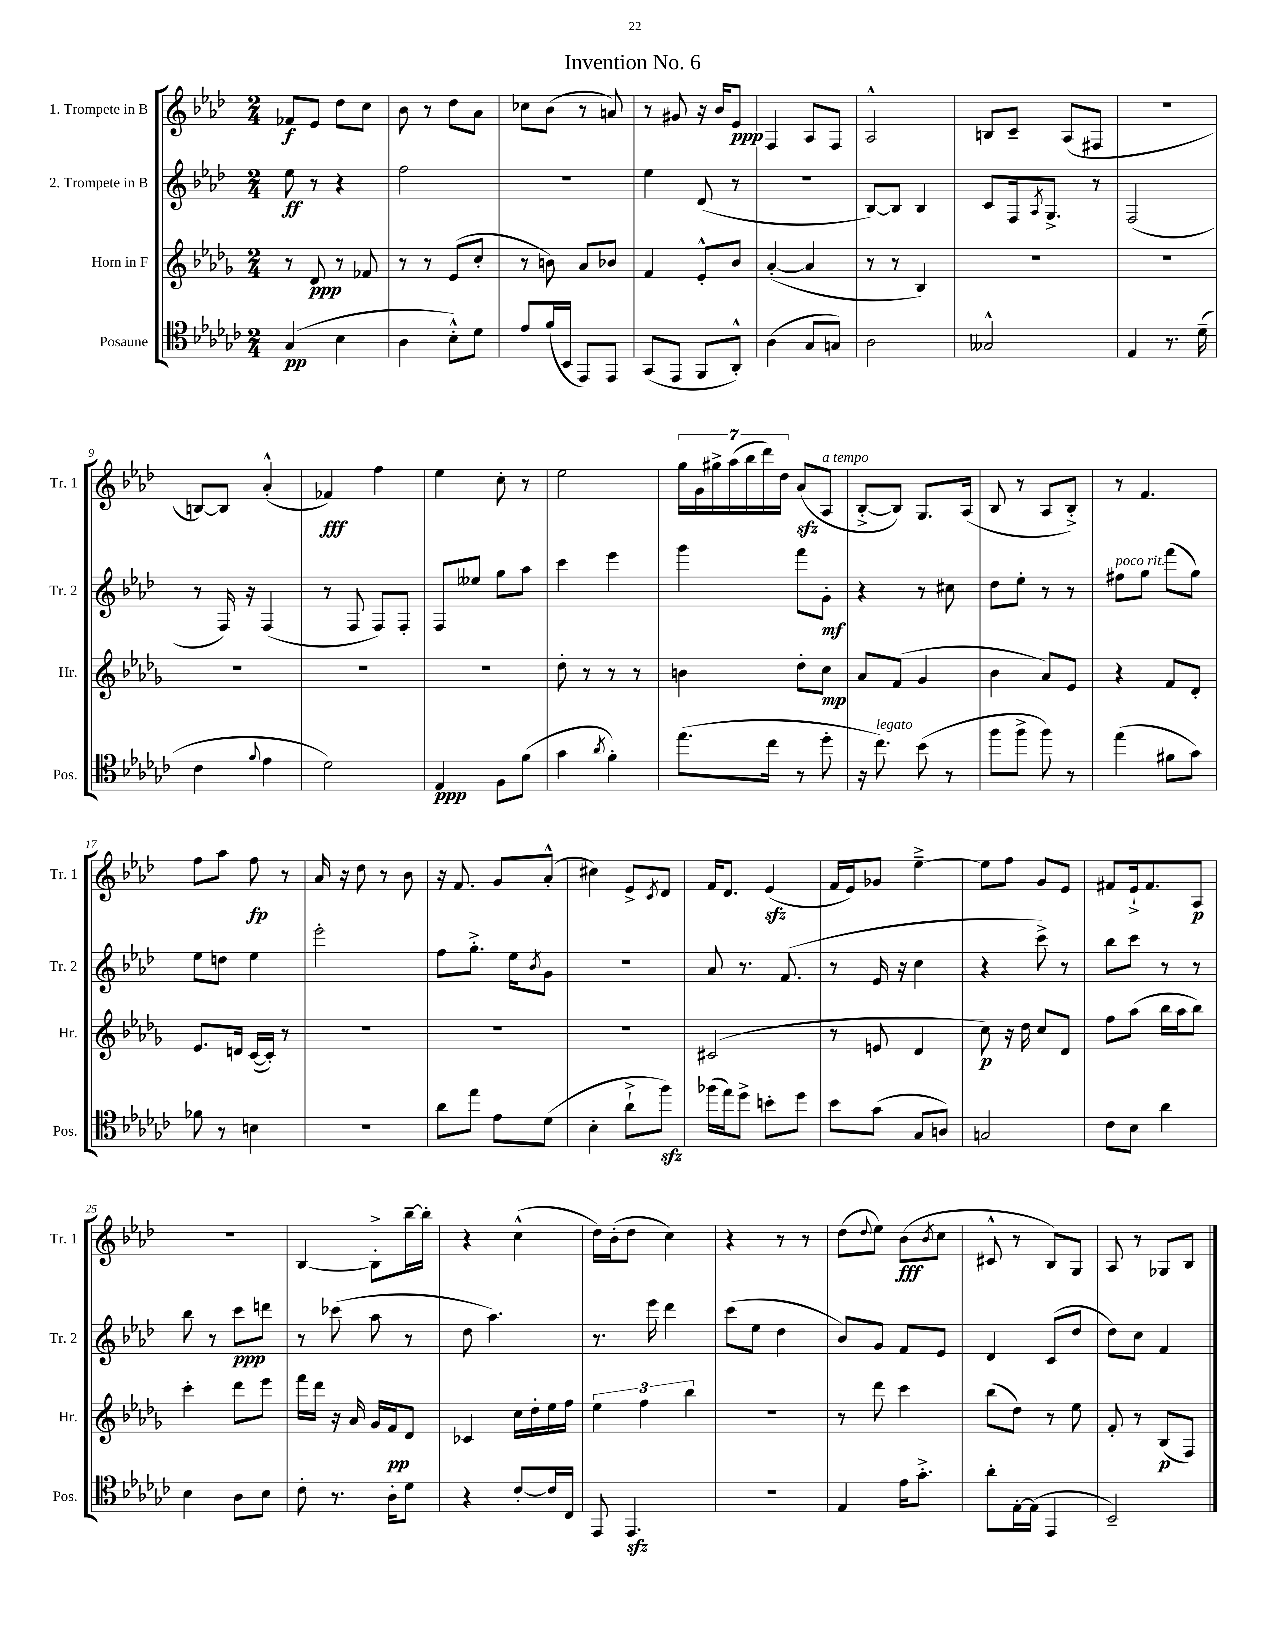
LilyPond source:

\header { title = "Invention No. 6" }
<<
\new StaffGroup <<
\new Staff = "s0" \with { instrumentName = "1. Trompete in B" shortInstrumentName = "Tr. 1" } {
    \clef treble \key aes \major \numericTimeSignature \time 2/4
    fes'8\f ees'8 des''8 c''8 |
    bes'8 r8 des''8 aes'8 |
    ces''8 bes'8( r8 a'8) |
    r8 gis'8 r16 bes'16 ees'8\ppp |
    f4 aes8 f8 |
    aes2-^ |
    b8 c'8-- aes8( fis8 |
    r2 |
    b8~) b8 aes'4-.-^( |
    fes'4\fff) f''4 |
    ees''4 c''8-. r8 |
    ees''2 |
    \tuplet 7/4 { g''16 g'16 gis''16-> aes''16( bes''16 des'''16) des''16 } aes'8\sfz( aes8^\markup { \italic "a tempo" } |
    bes8~-.-> bes8) g8. aes16( |
    bes8 r8 aes8 bes8-.->) |
    r8 f'4. |
    f''8 aes''8 f''8\fp r8 |
    aes'16 r16 des''8 r8 bes'8 |
    r16 f'8. g'8 aes'8-.-^( |
    cis''4) ees'8-> \acciaccatura { c'8 } des'8 |
    f'16 des'8. ees'4\sfz( |
    f'16 ees'16) ges'8 ees''4~---> |
    ees''8 f''8 g'8 ees'8 |
    fis'8 ees'16-!-> fis'8. aes8\p |
    R2 |
    bes4~ bes8-.-> bes''16~-- bes''16-. |
    r4 c''4-^( |
    des''16) bes'16-.( des''8 c''4) |
    r4 r8 r8 |
    des''8( \appoggiatura { des''8 } ees''8) bes'8\fff( \acciaccatura { bes'8 } c''8 |
    cis'8-^ r8 bes8) g8 |
    aes8 r8 ges8 bes8 \bar "|." |
}
\new Staff = "s1" \with { instrumentName = "2. Trompete in B" shortInstrumentName = "Tr. 2" } {
    \clef treble \key aes \major \numericTimeSignature \time 2/4
    ees''8\ff r8 r4 |
    f''2 |
    R2 |
    ees''4 des'8( r8 |
    r2 |
    bes8~) bes8 bes4 |
    c'8 f16 \acciaccatura { aes8 } g8.-> r8 |
    f2( |
    r8 f16) r16 f4( |
    r8 f8 f8) f8-. |
    f8 eeses''8 g''8 aes''8 |
    c'''4 ees'''4 |
    g'''4 f'''8 g'8-.\mf |
    r4 r8 cis''8 |
    des''8 ees''8-. r8 r8 |
    fis''8^\markup { \italic "poco rit." } g''8 f'''8( g''8) |
    ees''8 d''8 ees''4 |
    ees'''2-. |
    f''8 g''8.-.-> ees''16 \acciaccatura { bes'8 } g'8 |
    r2 |
    aes'8 r8. f'8.( |
    r8 ees'16 r16 c''4 |
    r4 c'''8->) r8 |
    bes''8 c'''8 r8 r8 |
    bes''8 r8 c'''8\ppp d'''8 |
    r8 ces'''8( aes''8 r8 |
    des''8 aes''4.) |
    r8. ees'''16 des'''4 |
    c'''8( ees''8 des''4 |
    bes'8) g'8 f'8 ees'8 |
    des'4 c'8( des''8 |
    des''8) c''8 f'4 \bar "|." |
}
\new Staff = "s2" \with { instrumentName = "Horn in F" shortInstrumentName = "Hr." } {
    \clef treble \key des \major \numericTimeSignature \time 2/4
    r8 des'8\ppp r8 fes'8 |
    r8 r8 ees'8( c''8-. |
    r8 b'8) aes'8 bes'8 |
    f'4 ees'8-.-^ bes'8 |
    aes'4~-.( aes'4 |
    r8 r8 bes4) |
    R2 |
    R2 |
    R2 |
    R2 |
    R2 |
    des''8-. r8 r8 r8 |
    b'4 des''8-. c''8\mp |
    aes'8 f'8( ges'4 |
    bes'4 aes'8) ees'8 |
    r4 f'8 des'8-. |
    ees'8. d'16 c'16~( c'16-.) r8 |
    R2 |
    R2 |
    R2 |
    cis'2( |
    r8 e'8 des'4 |
    c''8\p) r16 des''16 c''8 des'8 |
    f''8 aes''8( bes''16 aes''16 bes''8) |
    c'''4-. des'''8 ees'''8 |
    f'''16 des'''16 r16 aes'16 ges'16 f'16\pp des'8 |
    ces'4 c''16 des''16-. ees''16 f''16 |
    \tuplet 3/2 { ees''4 f''4 bes''4 } |
    r2 |
    r8 des'''8 c'''4 |
    bes''8( des''8) r8 ees''8 |
    f'8-. r8 bes8\p( f8) \bar "|." |
}
\new Staff = "s3" \with { instrumentName = "Posaune" shortInstrumentName = "Pos." } {
    \clef tenor \key ges \major \numericTimeSignature \time 2/4
    ges4\pp( bes4 |
    aes4 bes8-.-^) des'8 |
    ees'8 f'16( bes,16 ees,8) ees,8 |
    ges,8( ees,8 f,8 aes,8-.-^) |
    aes4( ges8 g8) |
    aes2 |
    geses2-^ |
    ees4 r8. des'16--( |
    ces'4 \appoggiatura { f'8 } ees'4 |
    des'2) |
    ees4\ppp f8 f'8( |
    ges'4 \acciaccatura { aes'8 } f'4-.) |
    ees''8.( ces''16 r8 des''8-. |
    r16 ces''8.^\markup { \italic "legato" }) bes'8( r8 |
    f''8 f''8-> f''8) r8 |
    ees''4( fis'8 ges'8) |
    fes'8 r8 b4 |
    R2 |
    aes'8 ees''8 ees'8 des'8( |
    bes4-. aes'8-!-> f''8\sfz) |
    fes''16( ees''16) des''8-> b'8-. des''8 |
    bes'8 ges'8( ges8 a8) |
    g2 |
    ces'8 bes8 aes'4 |
    bes4 aes8 bes8 |
    ces'8-. r8. aes16-. des'8 |
    r4 ces'8~-. ces'16 ces16 |
    ees,8 ees,4.\sfz |
    R2 |
    ees4 ees'16 ges'8.-.-> |
    aes'8-. ees16~-. ees16( ees,4 |
    bes,2--) \bar "|." |
}
>>
>>
